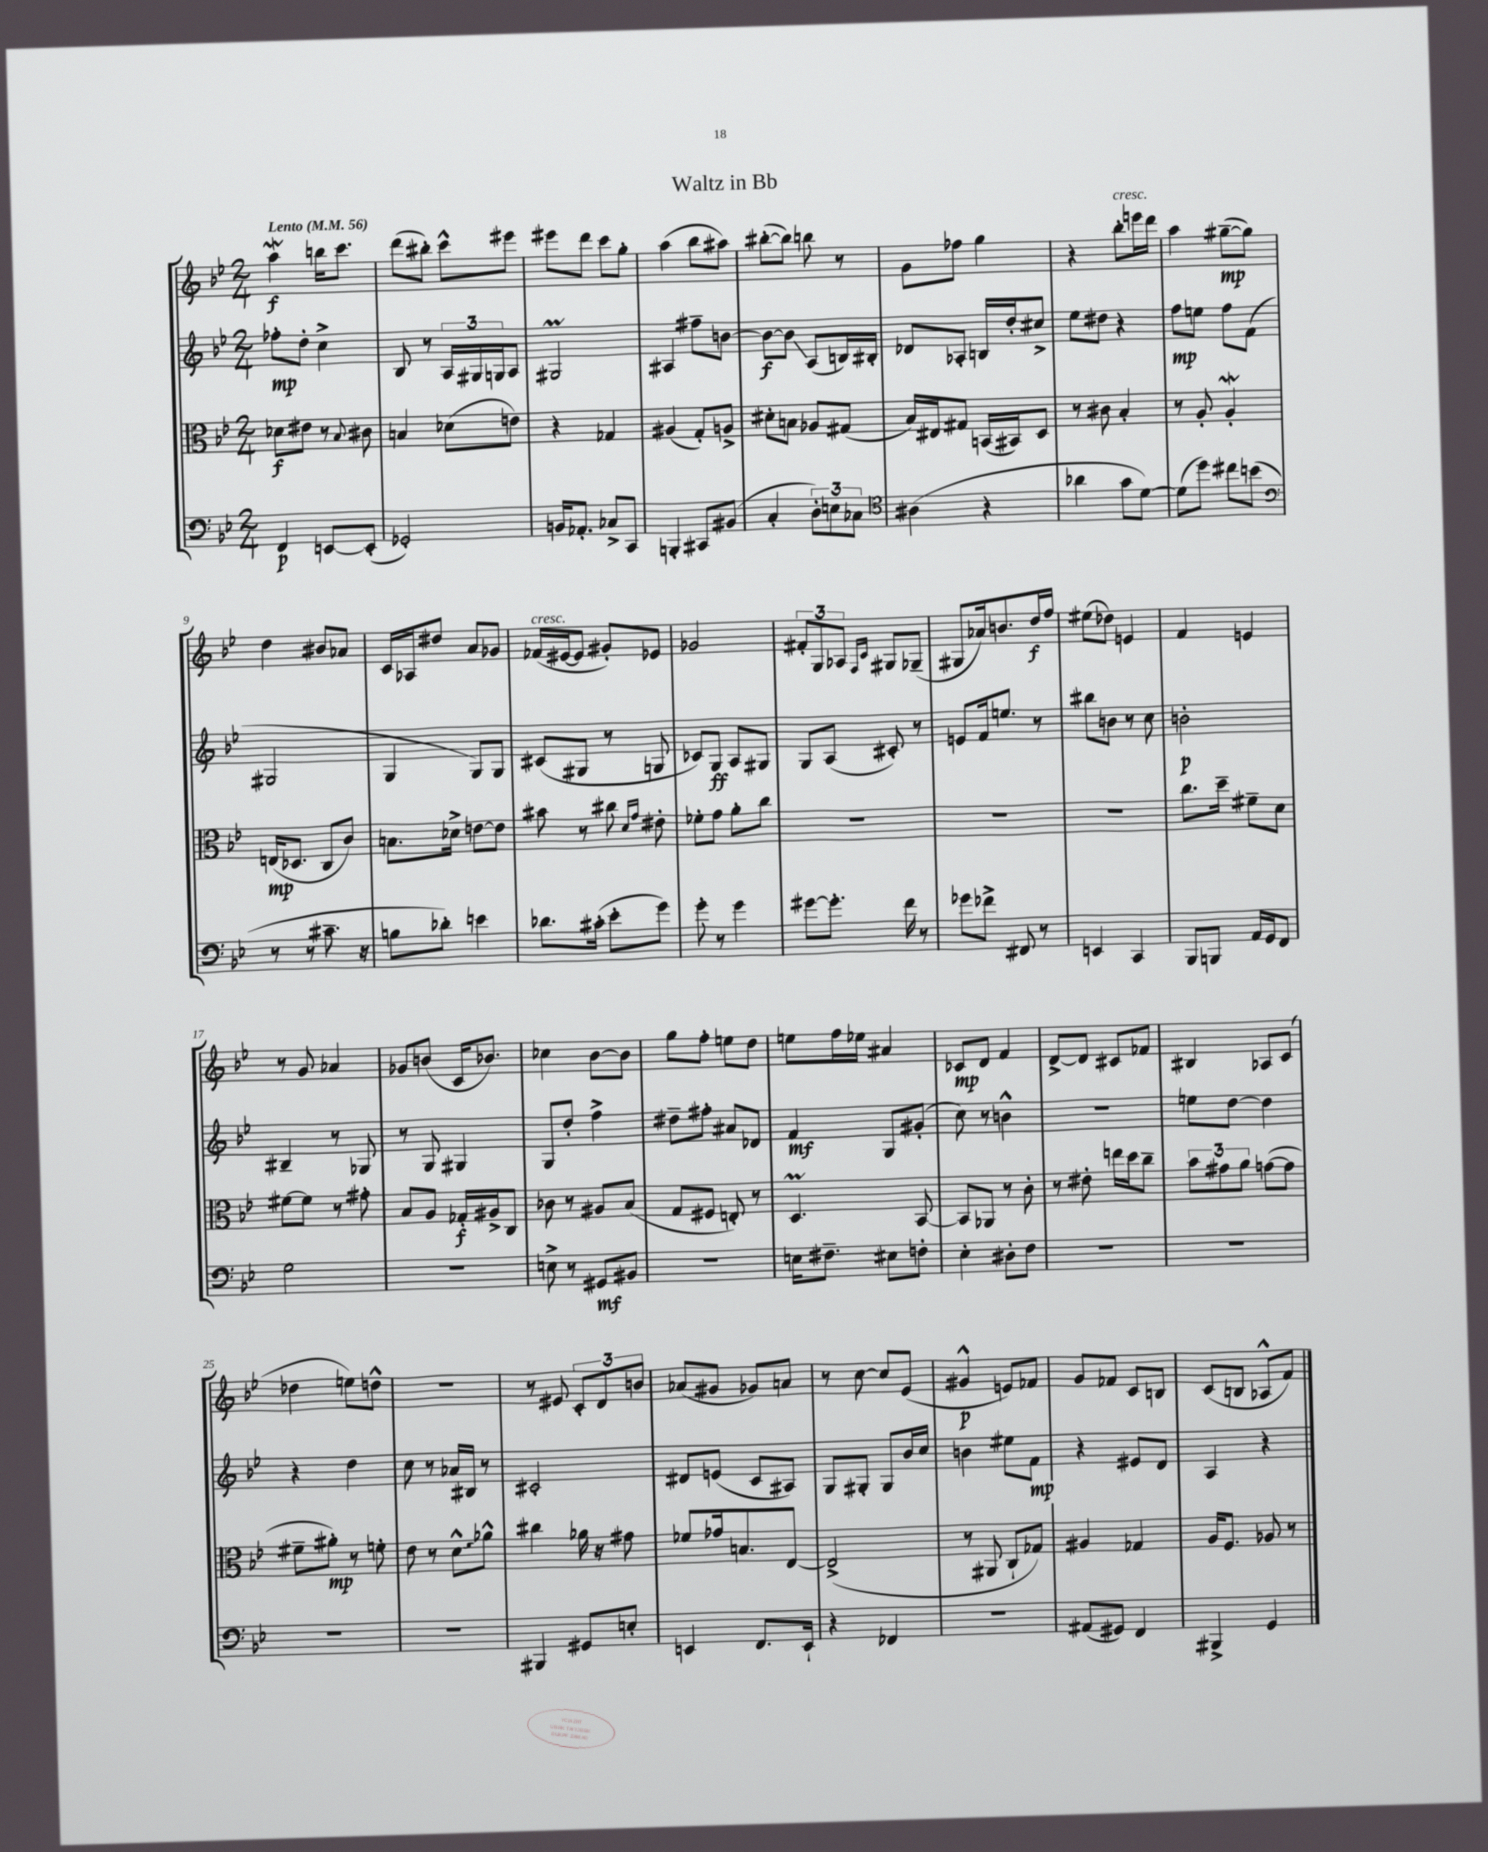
\header { title = "Waltz in Bb" }
<<
\new StaffGroup <<
\new Staff = "s0" {
    \clef treble \key bes \major \numericTimeSignature \time 2/4 \tempo "Lento" 4 = 56
    a''4\mordent\f b''16 c'''8. |
    d'''8( bis''8-.) c'''8-^ eis'''8 |
    eis'''8 d'''8 c'''8 g''8-. |
    a''4( bes''8 ais''8) |
    bis''8~-.( bis''8) b''8 r8 |
    g'8 fes''8 g''4 |
    r4 bes''8-.^\markup { \italic "cresc." } e'''16 d'''16 |
    a''4 gis''8~--\mp( gis''8) |
    d''4 bis'8 aes'8 |
    c'16 aes16 dis''8 a'8 ges'8 |
    fes'16^\markup { \italic "cresc." }( eis'16~ eis'8 gis'8-.) ees'8 |
    ges'2 |
    \tuplet 3/2 { fis'8-. g8 aes8 } \grace { f16 c'16 } gis8 ges8--( |
    gis8 aes'16) b'8. d''16\f f''16 |
    eis''8( des''8) e'4 |
    f'4 e'4 |
    r8 g'8 aes'4 |
    ges'8 b'8( c'16 bes'8.) |
    ces''4 bes'8~ bes'8 |
    g''8 f''8-. e''8 d''8 |
    e''8 f''16 ees''16 ais'4 |
    ces'8\mp d'8 f'4 |
    d'8~-> d'8 cis'8 fes'8 |
    bis4 aes8 c'8( |
    des''4 e''8) d''8-^ |
    R2 |
    r8 eis'8 \tuplet 3/2 { c'8-. d'8 b'8 } |
    aes'8( gis'8 ges'8) a'8 |
    r8 c''8~ c''8 ees'8( |
    gis'4-^\p e'8) fes'8 |
    g'8 fes'8 c'8 b8 |
    c'8( b8 aes8-^ f'8) \bar "|." |
}
\new Staff = "s1" {
    \clef treble \key bes \major \numericTimeSignature \time 2/4
    fes''8-.\mp d''8-. c''4-> |
    bes8 r8 \tuplet 3/2 { a16 gis16 g16 } a8 |
    gis2\prall |
    ais4 fis''8-- b'8~ |
    b'8~\f b'8\glissando a8( b16) bis16-. |
    des'8 aes8-. b16 d''16-. cis''8-> |
    ees''8 dis''8 r4 |
    f''8\mp e''8 f''8 f'8( |
    gis2 |
    g4 g8) g8 |
    cis'8( gis8 r8 g8 |
    ces'8) g8\ff a8 gis8 |
    g8 a8( cis'8-.) r8 |
    e'8 f'16 e''8. r8 |
    bis''8 b'8 r8 c''8 |
    b'2-.\p |
    bis4-- r8 ges8 |
    r8 g8 gis4 |
    g8 d''8-. f''4-> |
    dis''8-- fis''8-. ais'8 des'8 |
    f'4\mf g8 gis'8-.( |
    c''8) r8 b'4-^ |
    r2 |
    e''8 d''8~ d''4 |
    r4 d''4 |
    c''8 r8 aes'16 bis16 r8 |
    cis'2-. |
    dis'8 e'8( c'8 ais8) |
    g8 gis8-. gis8 bes'16 c''16 |
    b'4 eis''8 f'8\mp |
    r4 eis'8 d'8 |
    a4 r4 \bar "|." |
}
\new Staff = "s2" {
    \clef alto \key bes \major \numericTimeSignature \time 2/4
    des'8\f eis'8 r8 \appoggiatura { bes8 } cis'8 |
    b4 des'8( e'8) |
    r4 ges4 |
    ais4( g8-.) a8-> |
    dis'8-. b8 aes8 gis8( |
    bes16) eis16 gis8 b,16( bis,16) d8 |
    r8 cis'8 bes4-. |
    r8 a8-. a4-.\mordent |
    e16\mp( des8. c8 c'8) |
    b8. des'16-> e'8~ e'8 |
    bis'8 r8 cis''8 \grace { d'16 g'16 } eis'8-. |
    fes'8-. g'8 a'8-. c''8 |
    R2 |
    R2 |
    R2 |
    c''8. d''16-- fis'8-- d'8 |
    fis'8~ fis'8 r8 gis'8-. |
    bes8 a8 ges16-.\f ais16-> c8 |
    ces'8 r8 ais8 bes8( |
    g8 fis8 e8-.) r8 |
    d4.\prall bes,8~ |
    bes,8 aes,8 r8 c'8-. |
    r8 eis'8-. e''16 d''16 c''8-- |
    \tuplet 3/2 { bes'8 gis'8 a'8 } g'8~( g'8 |
    fis'8-- ais'8-.\mp) r8 f'8-. |
    ees'8 r8 \once \override Glissando.style = #'zigzag d'8-^\glissando aes'8-^ |
    cis''4 aes'16 r16 gis'8 |
    fes'8 ges'16 b8. ees8~ |
    ees2->( |
    r8 ais,8 c8-! ges8) |
    ais4 ges4 |
    a16 f8. aes8 r8 \bar "|." |
}
\new Staff = "s3" {
    \clef bass \key bes \major \numericTimeSignature \time 2/4
    f,4\p e,8~ e,8-.( |
    ges,2-.) |
    b,16 aes,8.-. ces8-> c,8 |
    b,,4-. cis,8 bis,8( |
    c4-. \tuplet 3/2 { d8-.) e8 ces8 } |
    \clef tenor ais4( r4 |
    aes'4 g'8 d'8~) |
    d'8( d''8) cis''8 b'8( |
    \clef bass r8 r8 cis'8.-- r16 |
    b8 des'8-.) e'4 |
    des'8. cis'16-.( ees'8-. g'8) |
    g'8-. r8 g'4 |
    gis'8~ gis'8.-. f'16 r8 |
    ges'8 fes'8-> fis,8 r8 |
    e,4 c,4 |
    bes,,8 b,,8 a,16 g,16 f,8 |
    g2 |
    r2 |
    e8-> r8 gis,8\mf bis,8 |
    r2 |
    e16 fis8.-- eis8 f8-. |
    ees4-. dis8-. f8 |
    R2 |
    R2 |
    R2 |
    R2 |
    bis,,4 gis,8 e8-. |
    e,4 f,8. e,16-! |
    r4 fes,4 |
    r2 |
    ais,8( gis,8) f,4 |
    bis,,4-> g,4 \bar "|." |
}
>>
>>
